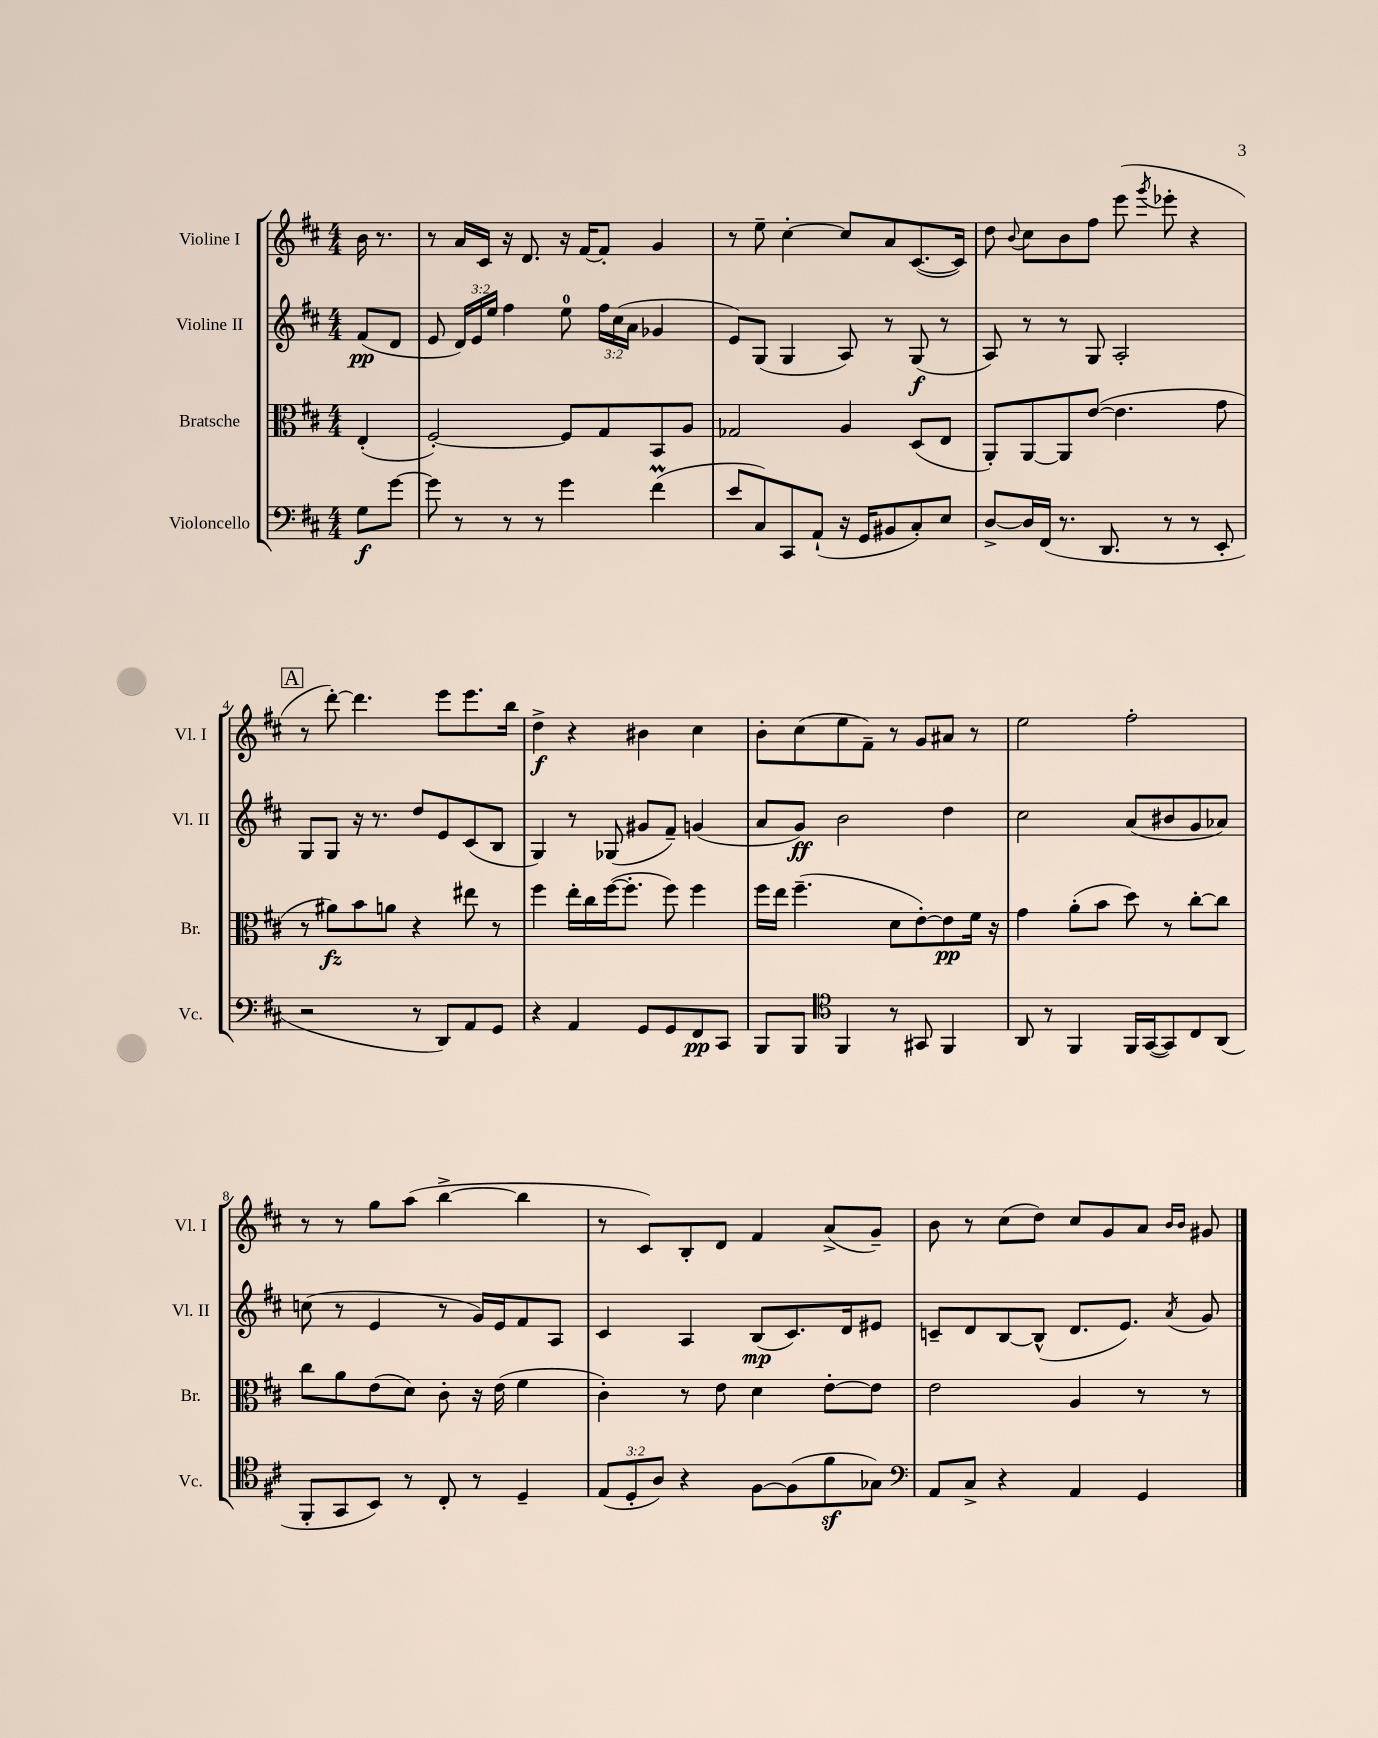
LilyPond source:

<<
\new StaffGroup <<
\new Staff = "s0" \with { instrumentName = "Violine I" shortInstrumentName = "Vl. I" } {
    \clef treble \key d \major \numericTimeSignature \time 4/4 \partial 4
    \autoBeamOff b'16 r8. |
    r8 a'16[ cis'16] r16 d'8. r16 fis'16[~ fis'8]-. g'4 |
    r8 e''8-- cis''4~-. cis''8[ a'8 cis'8.~( cis'16]) |
    d''8 \appoggiatura { b'8 } cis''8[ b'8 fis''8] e'''8( \acciaccatura { g'''8 } ees'''8-. r4 |
    \mark \markup { \box "A" } r8 d'''8~-.) d'''4. e'''8[ e'''8. b''16] |
    d''4->\f r4 bis'4 cis''4 |
    b'8[-. cis''8( e''8 fis'8]--) r8 g'8[ ais'8] r8 |
    e''2 fis''2-. |
    r8 r8 g''8[ a''8]( b''4~-> b''4 |
    r8 cis'8[) b8-. d'8] fis'4 a'8[->( g'8]--) |
    b'8 r8 cis''8[( d''8]) cis''8[ g'8 a'8] \grace { b'16[ b'16] } gis'8 \bar "|." |
}
\new Staff = "s1" \with { instrumentName = "Violine II" shortInstrumentName = "Vl. II" } {
    \clef treble \key d \major \numericTimeSignature \time 4/4 \override Staff.TupletNumber.text = #tuplet-number::calc-fraction-text \partial 4
    \autoBeamOff fis'8[\pp( d'8] |
    e'8 \tuplet 3/2 { d'16[) e'16 e''16] } fis''4 e''8-0 \tuplet 3/2 { fis''16[ cis''16( a'16] } ges'4 |
    e'8[) g8]( g4 a8) r8 g8\f( r8 |
    a8) r8 r8 g8 a2-. |
    \mark \markup { \box "A" } g8[ g8] r16 r8. d''8[ e'8 cis'8( b8] |
    g4) r8 ges8( gis'8[ fis'8]--) g'4( |
    a'8[ g'8]\ff) b'2 d''4 |
    cis''2 a'8[( bis'8 g'8 aes'8]) |
    c''8( r8 e'4 r8 g'16[) e'16 fis'8 a8] |
    cis'4 a4 b8[\mp( cis'8.) d'16 eis'8] |
    c'8[-- d'8 b8~ b8]-^( d'8.[ e'8.]) \acciaccatura { a'8 } g'8 \bar "|." |
}
\new Staff = "s2" \with { instrumentName = "Bratsche" shortInstrumentName = "Br." } {
    \clef alto \key d \major \numericTimeSignature \time 4/4 \partial 4
    \autoBeamOff e4-.( |
    fis2~-.) fis8[ g8 b,8 a8] |
    ges2 a4 d8[( e8] |
    a,8[-.) a,8~ a,8 e'8]~( e'4. g'8 |
    \mark \markup { \box "A" } r8 ais'8[\fz) b'8 a'8] r4 eis''8 r8 |
    fis''4 e''16[-. cis''16 fis''16~( fis''8.]-. fis''8) fis''4 |
    fis''16[ e''16] fis''4.--( d'8[ e'8~-.) e'8\pp fis'16] r16 |
    g'4 a'8[-.( b'8] d''8) r8 cis''8[~-. cis''8] |
    cis''8[ a'8 e'8( d'8]) cis'8-. r16 e'16( fis'4 |
    cis'4-.) r8 e'8 d'4 e'8[~-. e'8] |
    e'2 a4 r8 r8 \bar "|." |
}
\new Staff = "s3" \with { instrumentName = "Violoncello" shortInstrumentName = "Vc." } {
    \clef bass \key d \major \numericTimeSignature \time 4/4 \override Staff.TupletNumber.text = #tuplet-number::calc-fraction-text \partial 4
    \autoBeamOff g8[\f g'8]~ |
    g'8 r8 r8 r8 g'4 fis'4\prall( |
    e'8[ cis8) cis,8 a,8]-!( r16 g,16[ bis,8 cis8-.) e8] |
    d8[~-> d16 fis,16]( r8. d,8. r8 r8 e,8-. |
    \mark \markup { \box "A" } r2 r8 d,8[) a,8 g,8] |
    r4 a,4 g,8[ g,8 fis,8\pp cis,8] |
    b,,8[ b,,8] \clef tenor fis,4 r8 gis,8 fis,4 |
    a,8 r8 fis,4 fis,16[ g,16~( g,8) cis8 a,8]( |
    fis,8[-. g,8 b,8]) r8 cis8-. r8 d4-- |
    \tuplet 3/2 { e8[( d8-. a8]) } r4 fis8[~ fis8( fis'8\sf ges8]) |
    \clef bass a,8[ cis8]-> r4 a,4 g,4 \bar "|." |
}
>>
>>
